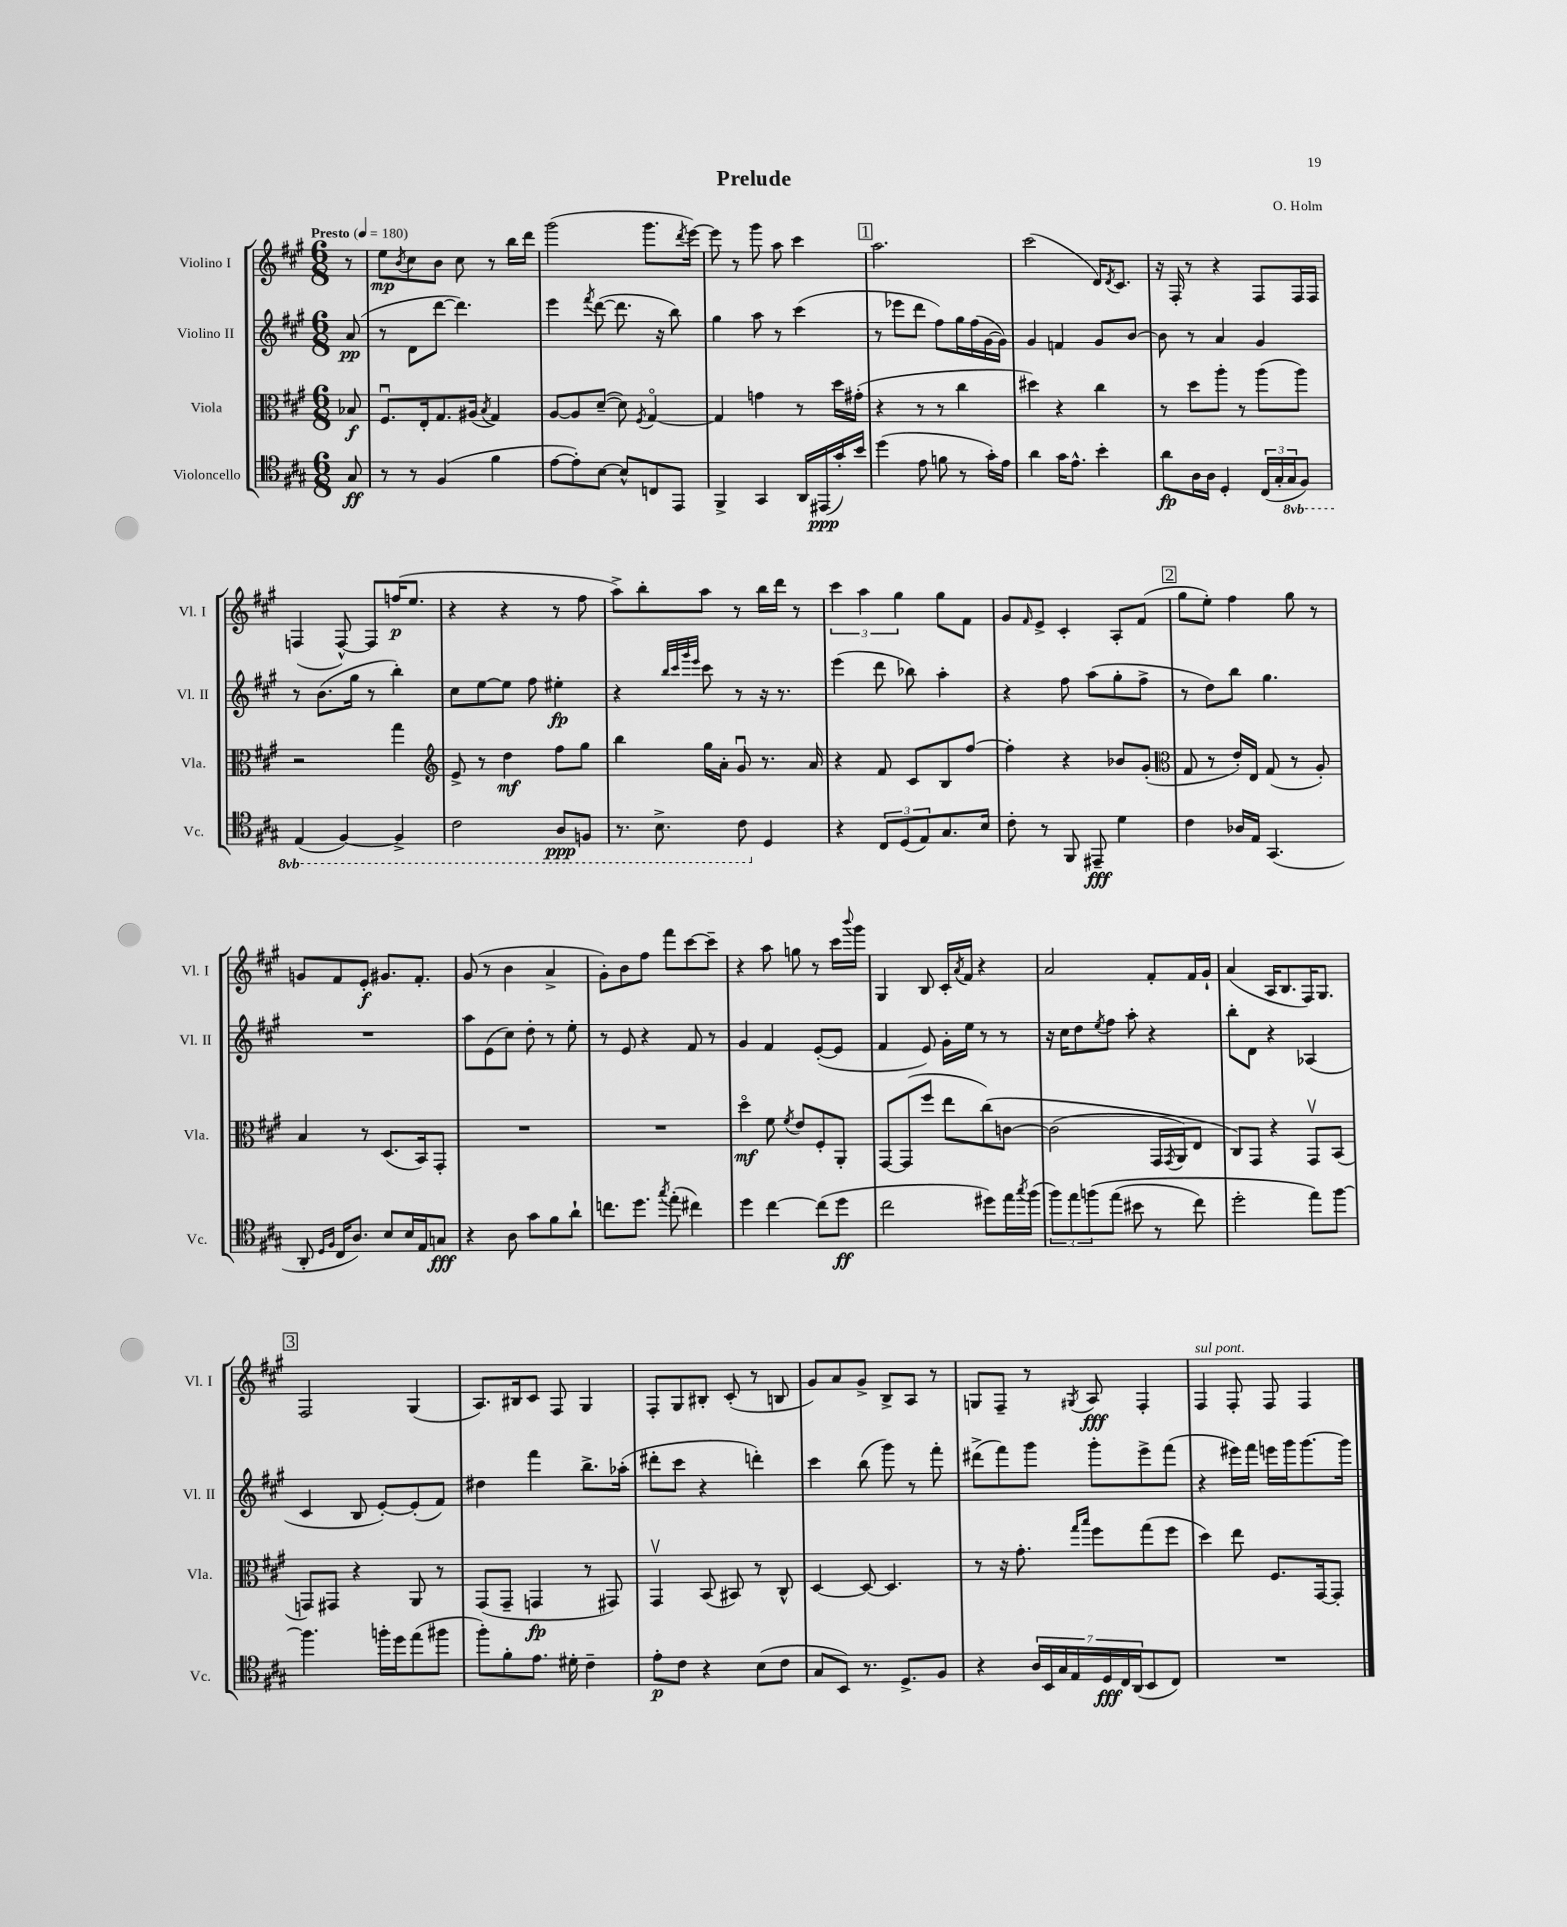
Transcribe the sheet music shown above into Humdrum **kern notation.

**kern	**kern	**kern	**kern
*staff4	*staff3	*staff2	*staff1
*clefC4	*clefC3	*clefG2	*clefG2
*k[f#c#g#]	*k[f#c#g#]	*k[f#c#g#]	*k[f#c#g#]
*M6/8	*M6/8	*M6/8	*M6/8
*MM180	*MM180	*MM180	*MM180
8G#	8B-	(8a	8r
=	=	=	=
8r	8.F#u	8r	8ee
.	.	.	8qb
8r	.	8d	8cc#
.	16E'	.	.
(4F#	8.G#	[8ddd	8b
.	.	4.ddd])	8cc#
.	(16A#	.	.
.	8qB	.	.
4f#	4G#)	.	8r
.	.	.	16bb
.	.	.	16ddd
=	=	=	=
[8e	[8A	4eee	(2ggg#
8e'])	8A]	.	.
.	.	8qfff#	.
[8B	([8d~	([8ddd	.
8B^^]	8d])	8.ddd]	.
.	8qF#	.	.
8C	[4G#o	.	8.ggg#
.	.	16r	.
8EE	.	8bb)	.
.	.	.	8qddd
.	.	.	[16eee)
=	=	=	=
4FF#^	4G#]	4gg#	8eee]
.	.	.	8r
4GG#	4g	8aa	8ggg#
.	.	8r	8aa
16AA	8r	(4ccc#	4ccc#
(16EE#	.	.	.
16g#')	16dd	.	.
16b	(16g#'	.	.
=	=	=	=
(4dd	4r	8r	2.aa
.	.	8eee-	.
8e	8r	8ddd	.
8f	8r	8ff#)	.
8r	4cc#	16gg#	.
.	.	(16ff#	.
16g#')	.	[16g#	.
16e	.	16g#])	.
=	=	=	=
4a	4dd#)	4g#	(2ccc#
16g#	4r	4f	.
8.e^^	.	.	.
4b'	4cc#	8g#	16d)
.	.	.	8qd
.	.	.	8.c#
.	.	[8b	.
=	=	=	=
8a	8r	8b]	16r
.	.	.	16F#'
16A	8dd	8r	8r
16A	.	.	.
4D'	8aa'	4a	4r
.	8r	.	.
(24C#	(8aa	4g#	8F#
24G#'	.	.	.
24GG#	.	.	.
8FF#)	8aa)	.	16F#
.	.	.	16F#
=	=	=	=
(4EE	2r	8r	(4F
.	.	(8.b	.
[4FF#)	.	.	[8F^^)
.	.	16gg#	.
.	.	8r	8F]
4FF#^]	4gg#	4bb')	(16ff
.	.	.	8.ee
=	=	=	=
*	*clefG2	*	*
2C#	8e^	8cc#	4r
.	8r	[8ee	.
.	4dd	8ee]	4r
.	.	8ff#	.
8AA	8ff#	4ee#'	8r
8FF	8gg#	.	8ff#
=	=	=	=
8.r	4bb	4r	8aa^)
.	.	.	8bb'
8.BB^	.	.	.
.	.	32qqbb	.
.	.	32qqccc#	.
.	.	32qqggg#	.
.	.	32qqeee	.
.	16gg#	8ccc#	8aa
.	16a'	.	.
8C#	8g#u	8r	8r
4D	8.r	16r	16bb
.	.	8.r	16ddd
.	.	.	8r
.	16a	.	.
=	=	=	=
4r	4r	(4eee	6ccc#
.	.	.	6aa
12C#	8f#	8ddd	.
(12D	.	.	6gg#
.	8c#	8bb-)	.
12E)	.	.	.
8.G#	8B	4aa'	8gg#
.	[8ff#	.	8f#
16B	.	.	.
=	=	=	=
8c#'	4ff#']	4r	8g#
.	.	.	16qqf#
8r	.	.	8e^
8FF#	4r	8ff#	4c#'
8EE#~	.	(8aa	.
4d	8b-	8gg#'	8A'
.	(8g#'	8ff#^	(8f#
=	=	=	=
*	*clefC3	*	*
4c#	8G#	8r	8gg#
.	8r	8dd)	8ee')
16A-	16e')	8bb	4ff#
16E	16E	.	.
(4.GG#	(8G#	4.gg#	.
.	8r	.	8gg#
.	8A')	.	8r
=	=	=	=
8AA'	4B	2.r	8g
16qqD	.	.	.
16qqF#	.	.	.
16C#	.	.	8f#
8.A)	.	.	.
.	8r	.	8e'
8B	(8.D	.	8.g#
16B	.	.	.
16E	16BB)	.	8.f#'
8G	8GG#'	.	.
=	=	=	=
4r	2.r	8aa	(8g#
.	.	(8e	8r
8A	.	8cc#)	4b
8g#	.	8dd'	.
8f#	.	8r	4a^
8a`	.	8ee'	.
=	=	=	=
8.cc	2.r	8r	8g#')
.	.	8e	8b
8.dd	.	.	.
.	.	4r	8ff#
8qgg#	.	.	.
(8ee'	.	.	8fff#
4cc#)	.	8f#	[8ccc#
.	.	8r	8ccc#~]
=	=	=	=
4dd	4ddo	4g#	4r
[4cc#	8f#	4f#	8aa
.	8qf#	.	.
.	8e	.	8gg
(8cc#]	8F#'	([8e'	8r
8dd	8AA'	8e]	16ccc#
.	.	.	8qqbbb
.	.	.	16ggg#
=	=	=	=
2cc#	[8GG#	4f#	4G#
.	(8GG#]	.	.
.	8ff#	8e)	8B
.	8ee	16g#'	16c#'
.	.	.	8qa
.	.	16ee	16f#
8dd#)	&(8cc#)	8r	4r
16ee	[8c	8r	.
8qgg#	.	.	.
(16ff#	.	.	.
=	=	=	=
12ff#)	(2c]	16r	2a
.	.	16cc#	.
12ee	.	.	.
.	.	8dd	.
&(12ff	.	.	.
.	.	8qee	.
(8ee	.	8ff#	.
8b#	.	8aa'	.
8r	16GG#	4r	8f#'
.	8qGG#	.	.
.	16AA)	.	.
8cc#)	8E	.	16f#
.	.	.	16g#`
=	=	=	=
2dd'	8C#&)	8bb'	(4a
.	8GG#	8d	.
.	4r	4r	16A
.	.	.	8.B
8ee&)	8GG#v	(4A-	16F#)
.	.	.	8.G#
[8ff#	(8BB	.	.
=	=	=	=
4.ff#]	8GG)	4c#	2F#
.	8GG#	.	.
.	4r	8B	.
16ff'	.	[8e')	.
16dd	.	.	.
(8ee	8AA	(8e']	(4G#
8ff#	8r	8f#)	.
=	=	=	=
8ff#')	(8GG#	4dd#	8.A)
8f#'	8GG#~	.	.
.	.	.	16B#
8.e	4GG	4fff#	8c#
.	.	.	8F#
16d#'	.	.	.
4c#~	8r	8.bb^	4G#
.	8GG#)	.	.
.	.	(16aa-'	.
=	=	=	=
8e'	4GG#v	8ddd#'	8F#'
8c#	.	8ccc#	8G#
4r	(8BB	4r	8B#'
.	8BB#)	.	(8c#'
(8B	8r	4ddd')	8r
8c#	8C#^^	.	8B
=	=	=	=
8G#	[4D	4ccc#	8g#)
8BB)	.	.	8a
8.r	8D_	(8bb	8g#^
.	4.D]	8ggg#)	8B^
8.D^	.	.	.
.	.	8r	8A
8F#	.	8fff#'	8r
=	=	=	=
4r	8r	(8ddd#^	8G
.	16r	8fff#)	8F#~
.	8.g#'	.	.
28A	.	8ggg#	8r
28BB	.	.	.
28G#	.	.	.
28E	.	.	.
.	16qqgg#	.	.
.	16qqbb	.	8qG#
.	8ff#	8ggg#'	8A
28D	.	.	.
28C#	.	.	.
(28AA	.	.	.
8BB	(8gg#	8eee^	4F#'
8C#)	8ff#	(8fff#	.
=	=	=	=
2.r	4dd)	4r	4F#
.	8ee	16eee#)	8F#'
.	.	16fff#	.
.	8.F#	16eee	8F#
.	.	16ggg#	.
.	.	[8.ggg#	4F#
.	[16GG#	.	.
.	8GG#']	.	.
.	.	16ggg#]	.
==	==	==	==
*-	*-	*-	*-
